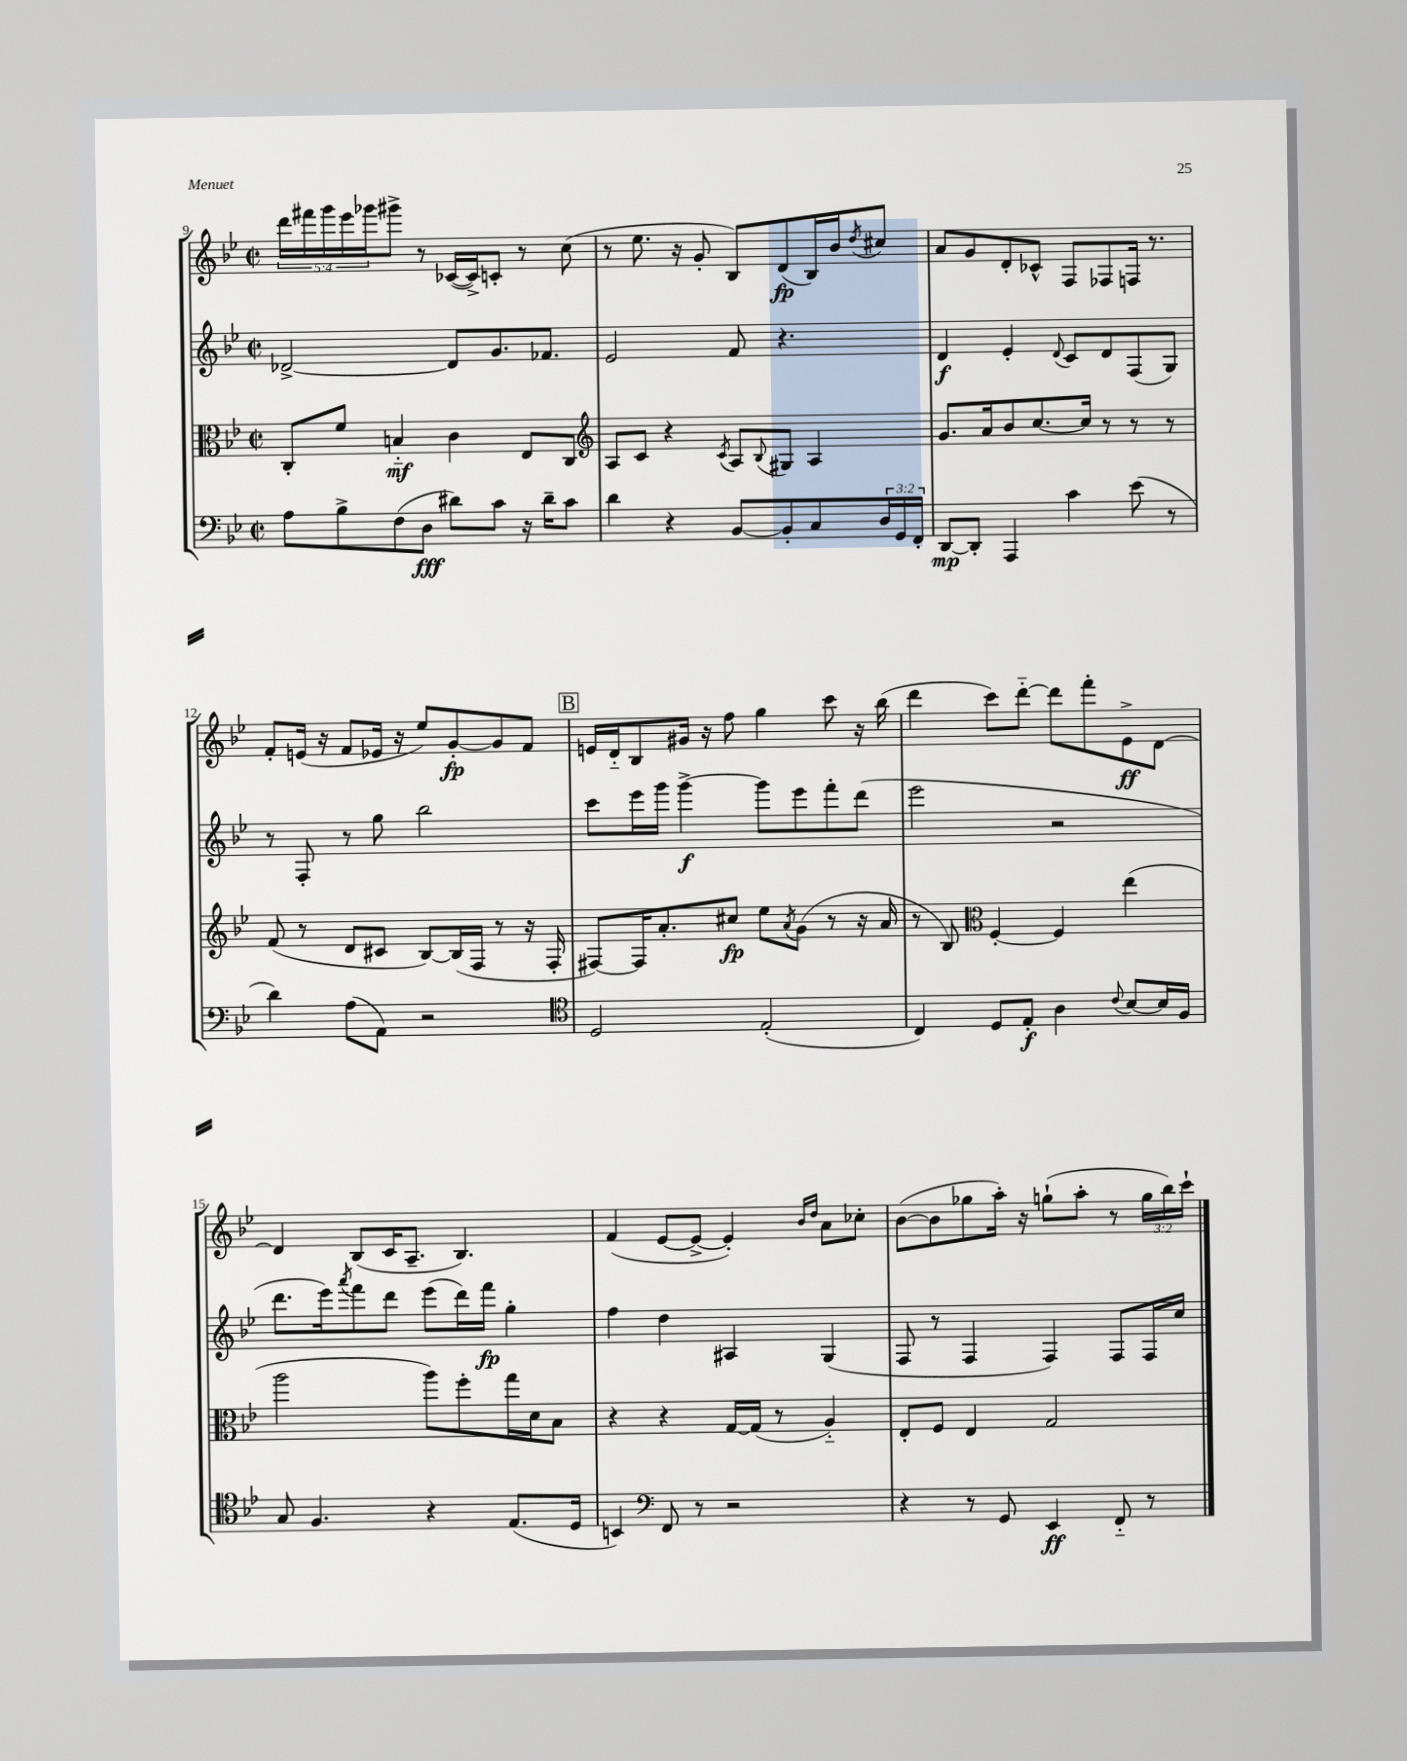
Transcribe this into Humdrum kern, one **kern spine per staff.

**kern	**kern	**kern	**kern
*staff4	*staff3	*staff2	*staff1
*clefF4	*clefC3	*clefG2	*clefG2
*k[b-e-]	*k[b-e-]	*k[b-e-]	*k[b-e-]
*M2/2	*M2/2	*M2/2	*M2/2
*met(c|)	*met(c|)	*met(c|)	*met(c|)
8A	8C'	[2d-^	20ddd
.	.	.	20fff#
.	.	.	20ggg
8B-^	8f	.	.
.	.	.	20eee-
.	.	.	20ggg-
(8F	4B'~	.	8ggg#^
8D	.	.	8r
8d#)	4c	8d-]	([16c-
.	.	.	16c-^])
8c	.	8.g	8c'
16r	8E-	.	8r
16d#~	.	8.f-	.
8c	8C	.	(8cc
=	=	=	=
*	*clefG2	*	*
4d	8A	2e-	8r
.	8c	.	8.ee-
4r	4r	.	.
.	.	.	16r
.	.	.	8g'
.	8qc	.	.
[8BB-	8A	8f	8B-)
.	8qqB-	.	.
8BB-']	8G#	4.r	(8d
8C	4A	.	16B-)
.	.	.	16b-
.	.	.	8qdd
24D	.	.	8cc#
24GG	.	.	.
24FF'	.	.	.
=	=	=	=
[8DD	8.g	4d	8a
8DD']	.	.	8g
.	16a	.	.
4AAA	8b-	4e-'	8d'
.	[8.cc	.	8c-^^
.	.	8qqd	.
4c	.	8c	8F
.	16cc]	.	.
.	8r	8d	8F-
(8e-	8r	(8F	16F
.	.	.	8.r
8r	8r	8G)	.
=	=	=	=
4d)	(8f	8r	8f'
.	8r	8F'	(16e
.	.	.	16r
(8A	8d	8r	8f
8AA)	8c#	8gg	16e-
.	.	.	16r
2r	[8B-)	2bb-	8ee-)
.	(16B-]	.	[8g'
.	16F	.	.
.	8r	.	8g]
.	16r	.	8f
.	16F'	.	.
=	=	=	=
*clefC4	*	*	*
2D	[8F#)	8ccc	16e
.	.	.	16d'~
.	16F#]	16eee-	8B-
.	8.a'	16ggg	.
.	.	[4ggg^	16g#
.	.	.	16r
.	8cc#	.	8ff
(2E-'	8ee-	8ggg]	4gg
.	8qa	.	.
.	(8g	8eee-	.
.	8r	8fff'	8ccc
.	16r	(8ddd	16r
.	16a	.	(16bb-
=	=	=	=
4C)	8r	2eee-	4ddd
.	8B-)	.	.
*	*clefC3	*	*
8D	[4F'	.	8ccc)
8E-'	.	.	[8ddd'~
4A	4F]	2r	8ddd]
.	.	.	8fff'
8qqc	.	.	.
[8B-	(4ee-	.	8e-^
16B-]	.	.	[8d
16F	.	.	.
=	=	=	=
8G	2aa	8.ddd	4d]
4.F	.	.	.
.	.	16eee-)	.
.	.	8qaaa	.
.	.	8fff	(8B-
.	.	8ddd	16c
.	.	.	8.A~
4r	8aa)	(8eee-	.
.	8ff'	16ddd)	4.B-)
.	.	16fff	.
(8.E-	16gg	4gg'	.
.	16d	.	.
.	8B-	.	.
16D	.	.	.
=	=	=	=
4BB)	4r	4ff	(4f
*clefF4	*	*	*
8FF	4r	4dd	[8e-
8r	.	.	8e-^_
2r	[16G	4A#	4e-'])
.	(16G]	.	.
.	8r	.	.
.	.	.	16qqb-
.	.	.	16qqdd
.	4A'~)	(4G	8a
.	.	.	8cc-'
=	=	=	=
4r	8E-'	8F	([8b-
.	8F	8r	8b-]
8r	4E-	4F	8gg-
8GG	.	.	16aa')
.	.	.	16r
4EE-	2G	4F)	(8gg`
.	.	.	8aa'
8FF'~	.	8F	8r
8r	.	16F	24gg
.	.	.	24bb-)
.	.	16cc	.
.	.	.	24ccc`
==	==	==	==
*-	*-	*-	*-
